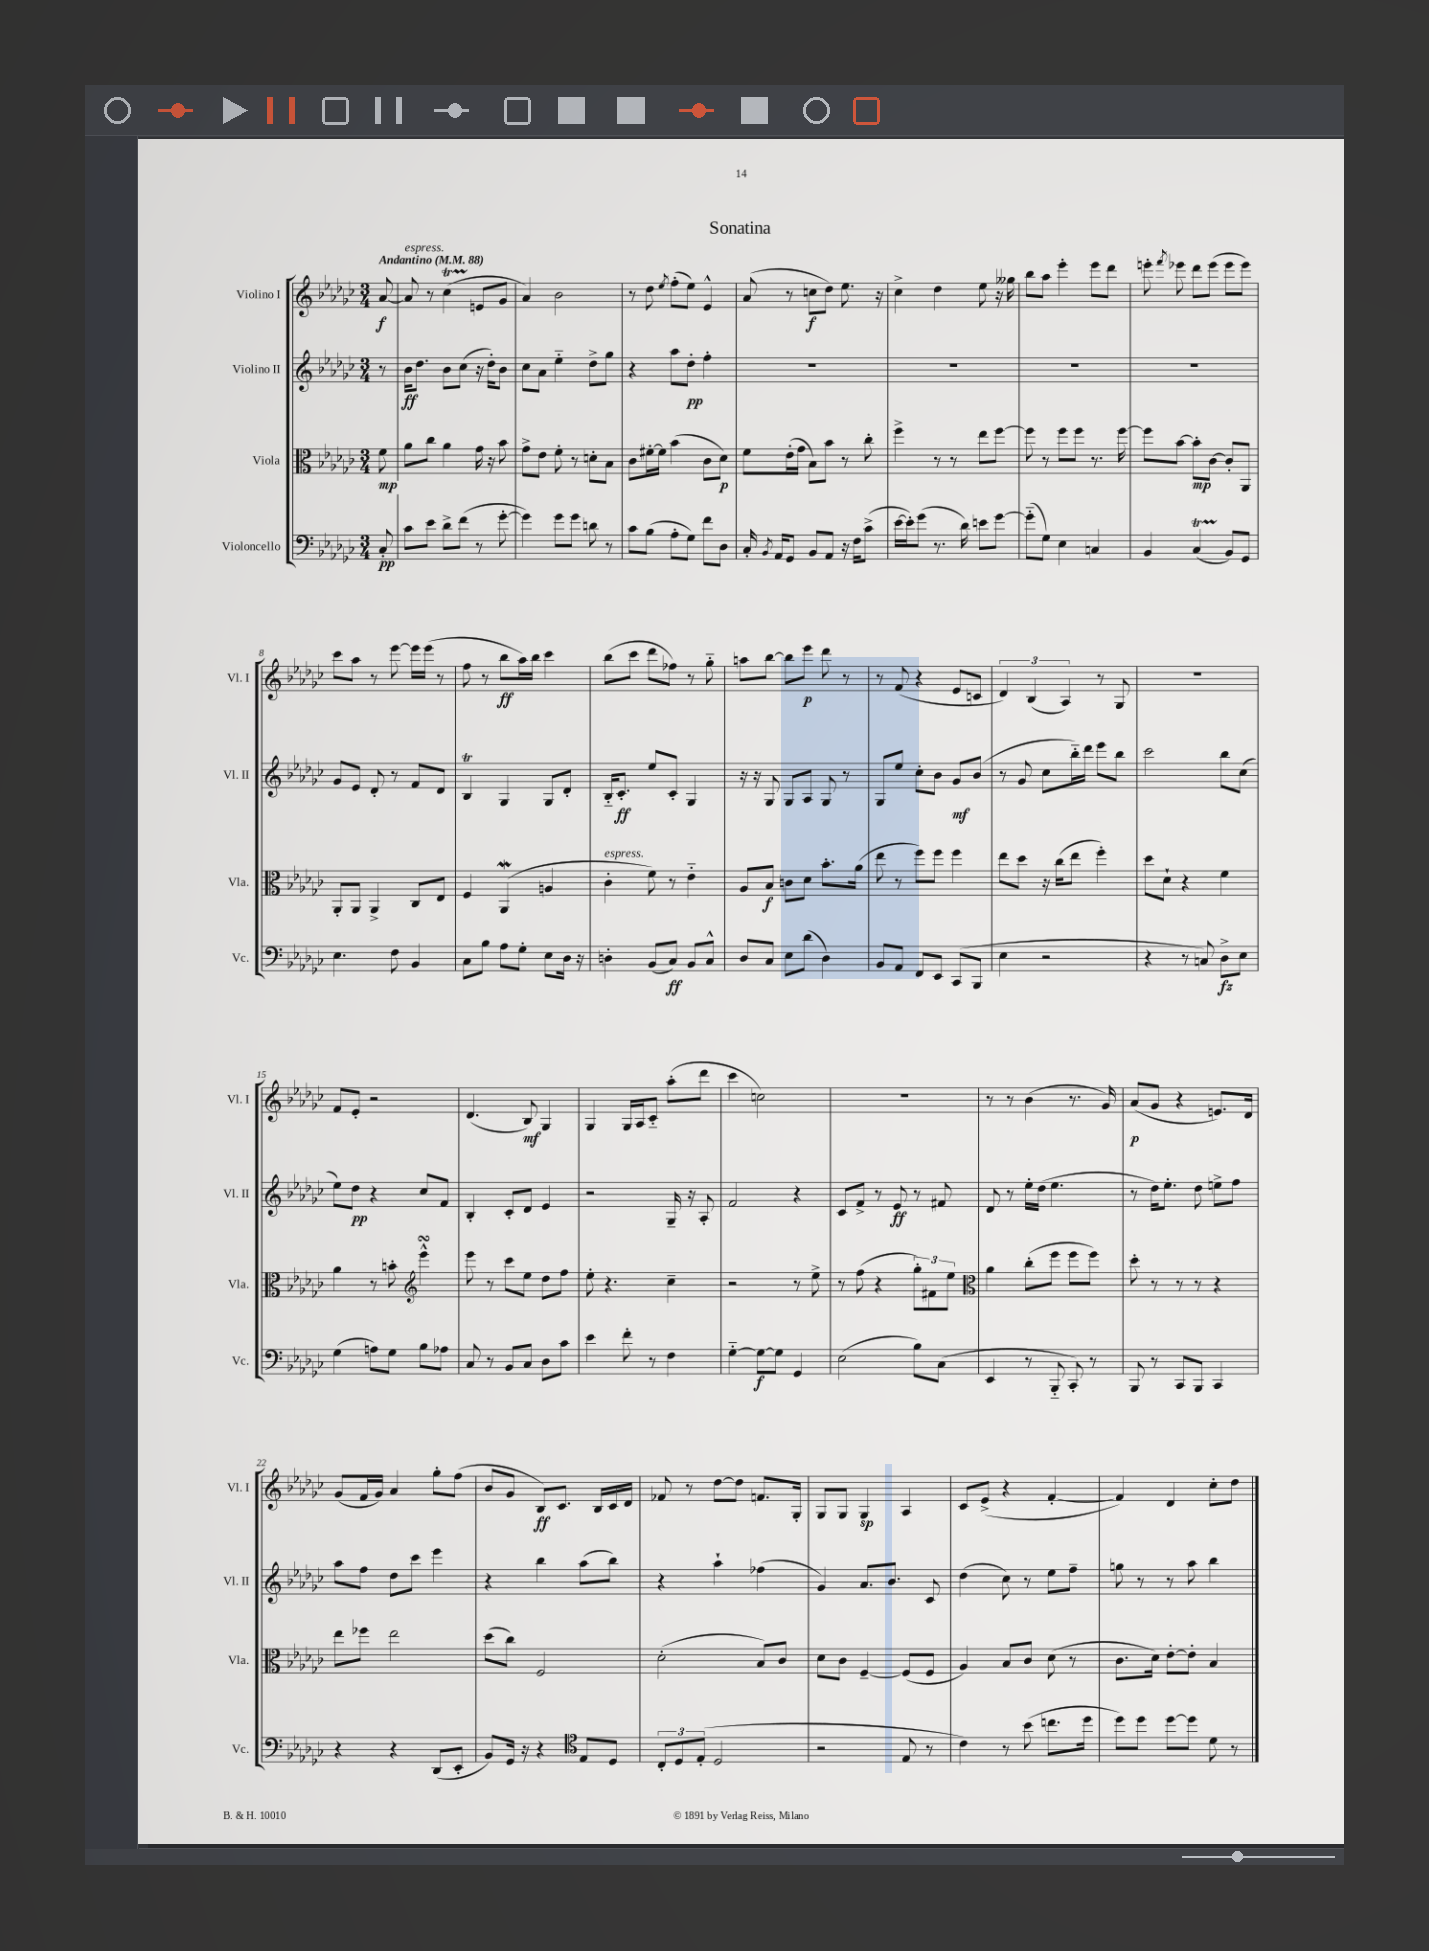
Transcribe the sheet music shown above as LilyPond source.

\header { title = "Sonatina" }
<<
\new StaffGroup <<
\new Staff = "s0" \with { instrumentName = "Violino I" shortInstrumentName = "Vl. I" } {
    \clef treble \key ges \major \numericTimeSignature \time 3/4 \partial 8 \tempo "Andantino" 4 = 88
    \autoBeamOff aes'8~\f |
    aes'8^\markup { \italic "espress." } r8 ces''4\startTrillSpan( e'8[\stopTrillSpan ges'8] |
    aes'4) bes'2 |
    r8 des''8 \acciaccatura { ees''8 } f''8[-.( ees''8]) ees'4-^ |
    aes'8( r8 c''8[\f des''8]) ees''8. r16 |
    ces''4-> des''4 ees''8 r16 geses''16 |
    bes''8[ aes''8] ees'''4-. ees'''8[ des'''8] |
    e'''8-. \acciaccatura { f'''8 } ees'''8 des'''8[ ees'''8]( ees'''8[ ees'''8]) |
    ces'''8[ aes''8] r8 ees'''8~ ees'''16[ ees'''16]( r8 |
    f''8 r8 bes''8[\ff aes''16) bes''16] ces'''4 |
    bes''8[( ces'''8] des'''8[ fes''8]) r8 ges''8-_ |
    a''8[ bes''8]~ bes''8[ ees'''8]\p des'''8 r8 |
    r8 f'8( r4 ees'8[ c'8] |
    \tuplet 3/2 { des'4) bes4( aes4) } r8 ges8 |
    R2. |
    f'8[ ees'8]-. r2 |
    des'4.( bes8\mf) ges4 |
    ges4 ges16[ aes16 ces'8]-_ aes''8[-.( des'''8] |
    ces'''4 c''2) |
    R2. |
    r8 r8 bes'4( r8. ges'16) |
    aes'8[\p( ges'8] r4 e'8.[) des'16] |
    ges'8[( f'16 ges'16]) aes'4 ges''8[-. f''8]( |
    bes'8[ ges'8] bes8[\ff) ces'8.] bes16[ ces'16 des'16] |
    fes'8 r8 des''8[~ des''8] f'8.[ ges16]-. |
    ges8[ ges8] ges4\sp aes4 |
    ces'8[ ees'8]->( r4 f'4~-. |
    f'4) des'4 ces''8[-. des''8] \bar "|." |
}
\new Staff = "s1" \with { instrumentName = "Violino II" shortInstrumentName = "Vl. II" } {
    \clef treble \key ges \major \numericTimeSignature \time 3/4 \partial 8
    \autoBeamOff r8 |
    bes'16[\ff des''8.] bes'8[ ces''8]( r16 des''16[-.) bes'8] |
    ces''8[ aes'8] ees''4-_ des''8[-> ges''8] |
    r4 aes''8[ des''8]-.\pp f''4-. |
    R2. |
    R2. |
    R2. |
    R2. |
    ges'8[ ees'8] des'8-. r8 f'8[ des'8] |
    bes4\trill ges4 ges8[ des'8]-. |
    bes16[-_ ces'8.]-.\ff ees''8[ ces'8]-. ges4 |
    r16 r16 ges8 ges8[ aes8] ges8 r8 |
    ges8[ ees''8] ces''8[-. bes'8] ges'8[\mf bes'8]( |
    r8 ges'8 ces''8[ bes''16-_) des'''16] ees'''8[ bes''8] |
    ces'''2 bes''8[ ces''8]( |
    ees''8[) des''8]\pp r4 ces''8[ f'8] |
    bes4-. ces'8[-. des'8] ees'4 |
    r2 ges16-- r16 aes8-. |
    f'2 r4 |
    ces'8[ f'8]-> r8 ees'8\ff r8 fis'8 |
    des'8 r8 ees''16[-. des''16]( ees''4. |
    r8 des''16[) ees''8.]-. des''8 e''8[-> f''8] |
    aes''8[ f''8] des''8[ ces'''8] ees'''4 |
    r4 bes''4 aes''8[( bes''8]) |
    r4 aes''4-! fes''4( |
    ges'4) aes'8.[ bes'8.] ces'8 |
    des''4( ces''8) r8 ees''8[ f''8]-- |
    g''8 r8 r8 aes''8 bes''4 \bar "|." |
}
\new Staff = "s2" \with { instrumentName = "Viola" shortInstrumentName = "Vla." } {
    \clef alto \key ges \major \numericTimeSignature \time 3/4 \partial 8
    \autoBeamOff f'8\mp |
    aes'8[ ces''8] aes'4 ges'16 r16 bes'8 |
    ges'8[-> ees'8] f'8-. r8 d'8[-. bes8] |
    ces'8[ fis'16~-. fis'16] bes'4( ces'8[ des'8]\p) |
    f'8[ ees'16-.( ges'16] bes8[) bes'8] r8 ces''8-. |
    f''4-> r8 r8 ees''8[ f''8]~ |
    f''8 r8 f''8[ f''8] r8. f''16~ |
    f''8[ bes'8]~ bes'8[-.\mp ces'8]~ ces'8[-. aes,8] |
    aes,8[-. aes,8] aes,4-> ces8[ ees8] |
    f4 aes,4\mordent( a4 |
    ces'4-.^\markup { \italic "espress." } f'8) r8 ees'4-_ |
    aes8[ bes8]\f c'8[ des'8] bes'8.[-. aes'16]( |
    ees''8 r8 f''8[) f''8] f''4 |
    ees''8[ des''8] r16 ces''16[( ees''8] f''4-.) |
    des''8[ des'8]-! r4 f'4 |
    aes'4 r8 b'8-. \clef treble ees'''4-^\turn |
    ees'''8 r8 ces'''8[ ees''8] des''8[ f''8] |
    ees''8-. r4. ces''4-- |
    r2 r8 ees''8-> |
    r8 f''8( r4 \tuplet 3/2 { ges''8[-.) fis'8 ees''8] } |
    \clef alto aes'4 ces''8[-.( f''8] f''8[ f''8]) |
    des''8-. r8 r8 r8 r4 |
    ees''8[ fes''8] ees''2 |
    des''8[( ces''8]) f2 |
    des'2-.( bes8[) ces'8] |
    des'8[ ces'8] f4~-- f8[( f8] |
    aes4) bes8[ ces'8] des'8( r8 |
    ces'8.[ des'16]) ees'8[~-. ees'8]-. bes4 \bar "|." |
}
\new Staff = "s3" \with { instrumentName = "Violoncello" shortInstrumentName = "Vc." } {
    \clef bass \key ges \major \numericTimeSignature \time 3/4 \partial 8
    \autoBeamOff ces8-.\pp |
    ces'8[ ees'8] des'8[-> f'8]( r8 ges'8~-. |
    ges'4) ges'8[ ges'8] d'8 r8 |
    ces'8[ bes8]( aes8[-. ges8]) f'8[ des8] |
    ces16-. \acciaccatura { bes,8 } aes,16[ ges,8] bes,8[ aes,8] r16 f16[ ces'8]->( |
    ees'16[~ ees'16-.) ges'8]( r8. des'16) e'8[ ges'8]~ |
    ges'8[-_( ges8]) ees4 c4 |
    bes,4 ces4\startTrillSpan( bes,8[\stopTrillSpan) ges,8] |
    ees4. f8 bes,4 |
    ces8[ bes8] aes8[ ges8]-. ees8[ des16] r16 |
    d4-. bes,8[( ces8]\ff) bes,8[ ces8]-^ |
    des8[ ces8] ees8[ des'8]( des4) |
    bes,8[ aes,8] f,8[ ees,8] ces,8[( bes,,8] |
    ees4 r2 |
    r4 r8 c8) des8[->\fz ees8] |
    ges4( a8[) ges8] bes8[ aes8] |
    ces8 r8 bes,8[ ces8] des8[ ces'8] |
    ees'4 f'8-. r8 f4 |
    ges4~-_ ges8[~\f ges8] ges,4 |
    ees2( bes8[) ces8]( |
    ees,4 r8 bes,,8-_ ces,8-.) r8 |
    bes,,8 r8 ces,8[ bes,,8] ces,4 |
    r4 r4 des,8[( ees,8]-. |
    bes,8[) ges,16] r16 r4 \clef tenor ees8[ des8] |
    \tuplet 3/2 { ces8[-. des8 ees8]-.( } des2 |
    r2 ees8 r8 |
    ces'4) r8 bes'8( c''8.[ des''16] |
    des''8[) des''8] des''8[~ des''8] des'8 r8 \bar "|." |
}
>>
>>
